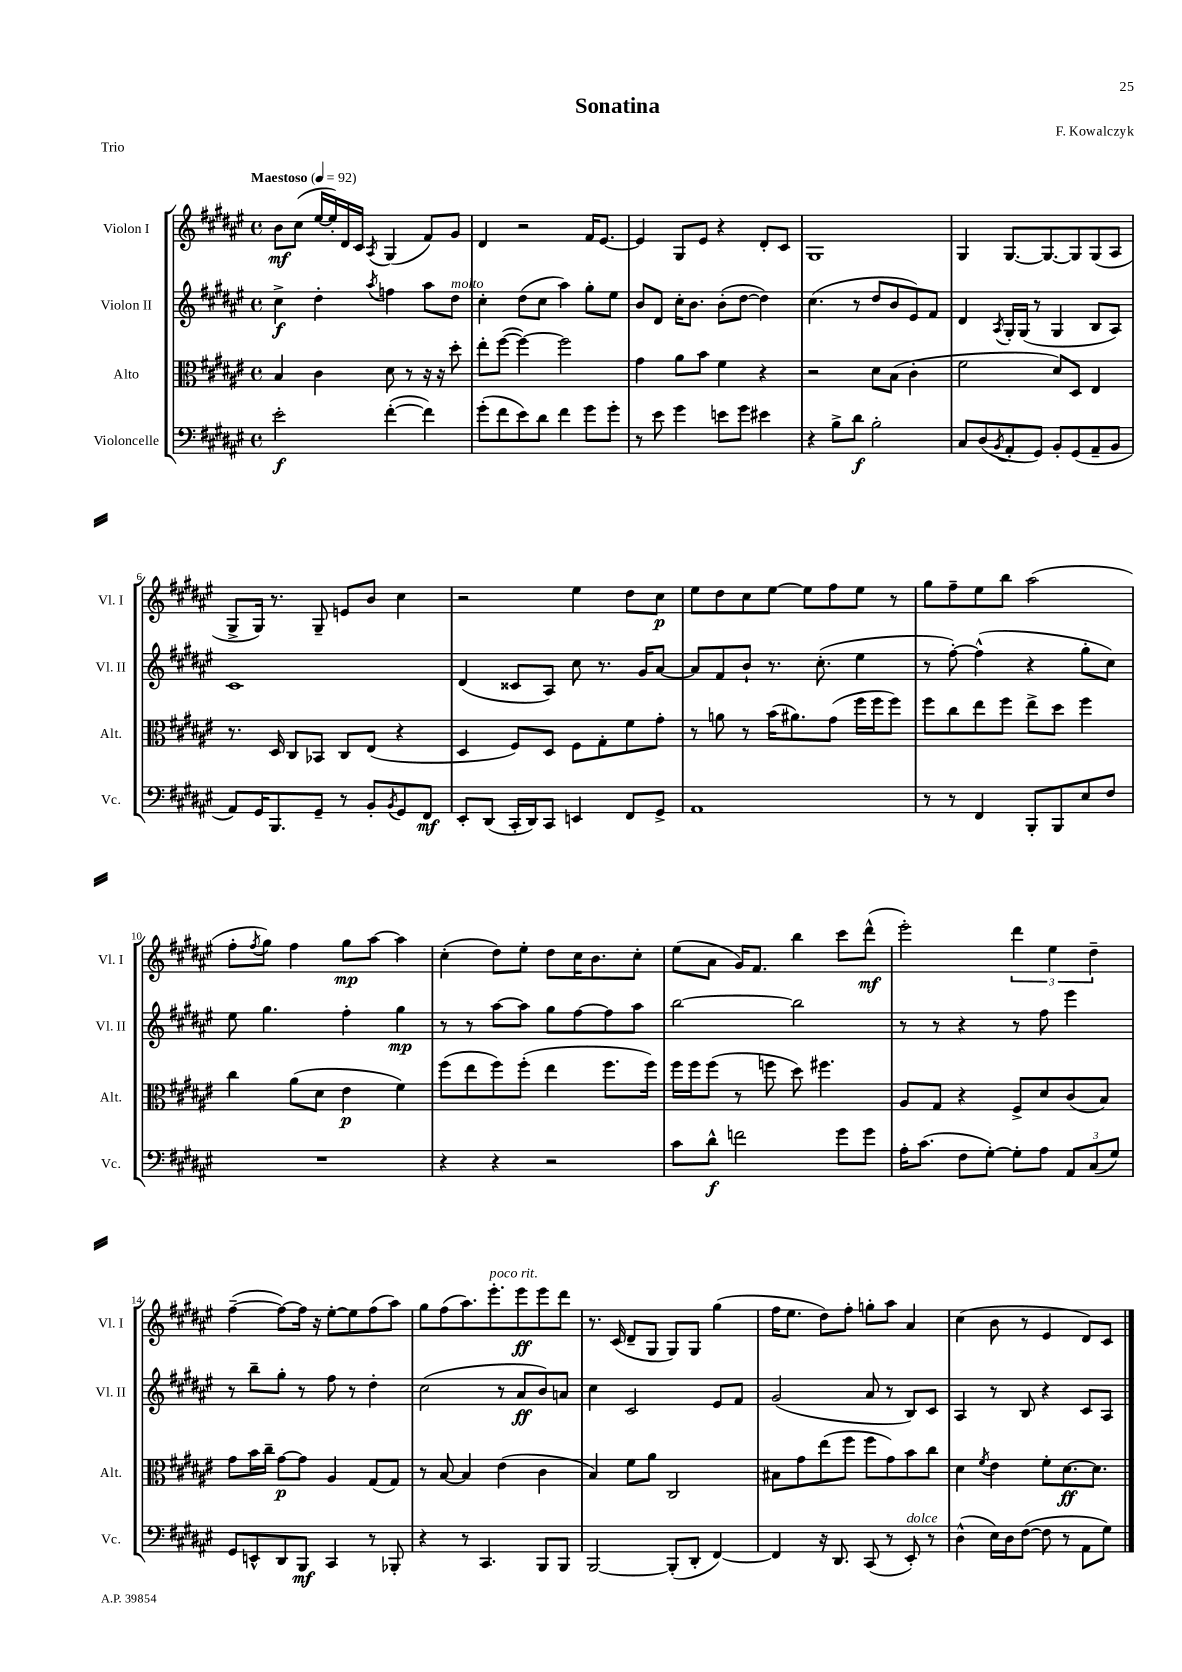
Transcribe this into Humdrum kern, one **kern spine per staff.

**kern	**dynam	**kern	**dynam	**kern	**dynam	**kern	**dynam
*part4	*part4	*part3	*part3	*part2	*part2	*part1	*part1
*staff4	*staff4	*staff3	*staff3	*staff2	*staff2	*staff1	*staff1
*I"Violoncelle	*	*I"Alto	*	*I"Violon II	*	*I"Violon I	*
*I'Vc.	*	*I'Alt.	*	*I'Vl. II	*	*I'Vl. I	*
*clefF4	*	*clefC3	*	*clefG2	*	*clefG2	*
*k[f#c#g#d#a#e#]	*	*k[f#c#g#d#a#e#]	*	*k[f#c#g#d#a#e#]	*	*k[f#c#g#d#a#e#]	*
*M4/4	*	*M4/4	*	*M4/4	*	*M4/4	*
*met(c)	*	*met(c)	*	*met(c)	*	*met(c)	*
*MM92	*	*MM92	*	*MM92	*	*MM92	*
=1	=1	=1	=1	=1	=1	=1	=1
!	!	!	!	!	!	!LO:TX:a:B:t=Maestoso	!
2e#'\	f	4B/	.	4cc#^\	f	8b\L	mf
.	.	.	.	.	.	(8cc#\J	.
.	.	4c#\	.	4dd#'\	.	[16ee#/LL	.
.	.	.	.	.	.	16ee#'/])	.
.	.	.	.	.	.	16d#/	.
.	.	.	.	.	.	16c#/JJ	.
.	.	.	.	8qaa#/	.	8qA#/	.
([4f#'\	.	8d#\	.	4ffn\	.	(4G#/	.
.	.	8r	.	.	.	.	.
4f#\])	.	16r	.	8aa#\L	.	8f#/L)	.
.	.	16r	.	.	.	.	.
!	!	!	!	!LO:TX:a:i:t=molto	!	!	!
.	.	8dd#'\	.	8dd#\J	.	8g#/J	.
=2	=2	=2	=2	=2	=2	=2	=2
(8g#'\L	.	8ee#'\L	.	4cc#'\	.	4d#/	.
8f#\	.	([8ff#\J	.	.	.	.	.
8e#\)	.	4ff#\_)	.	(8dd#\L	.	2r	.
8d#\J	.	.	.	8cc#\J	.	.	.
4f#\	.	2ff#\]	.	4aa#\)	.	.	.
8g#\L	.	.	.	8gg#'\L	.	16f#/KL	.
.	.	.	.	.	.	[8.e#/J	.
8g#'\J	.	.	.	8ee#\J	.	.	.
=3	=3	=3	=3	=3	=3	=3	=3
8r	.	4g#\	.	8b/L	.	4e#/]	.
8e#\	.	.	.	8d#/J	.	.	.
4g#\	.	8a#\L	.	16cc#'\KL	.	8G#/L	.
.	.	.	.	8.b\J	.	.	.
.	.	8b\J	.	.	.	8e#/J	.
8en\L	.	4f#\	.	(8b'\L	.	4r	.
8g#\J	.	.	.	[8dd#\J	.	.	.
4e#X\	.	4r	.	4dd#\])	.	8d#'/L	.
.	.	.	.	.	.	8c#/J	.
=4	=4	=4	=4	=4	=4	=4	=4
4r	.	2r	.	(4.cc#\	.	1G#	.
8B^\L	.	.	.	.	.	.	.
8d#\J	f	.	.	8r	.	.	.
2B'\	.	8d#\L	.	8dd#/L	.	.	.
.	.	(8B\J	.	8b/	.	.	.
.	.	4c#'\	.	8e#/)	.	.	.
.	.	.	.	8f#/J	.	.	.
=5	=5	=5	=5	=5	=5	=5	=5
8C#/L	.	2f#\	.	4d#/	.	4G#/	.
(8D#/	.	.	.	.	.	.	.
8qBB/	.	.	.	8qA#/	.	.	.
8AA#'/	.	.	.	16G#'/LL	.	[8.G#/L	.
.	.	.	.	(16G#/JJ	.	.	.
8GG#/J)	.	.	.	8r	.	.	.
.	.	.	.	.	.	8.G#/_	.
8BB'/L	.	8d#/L)	.	4G#/	.	.	.
(8GG#/	.	8D#/J	.	.	.	8G#/]	.
8AA#~/	.	4E#/	.	8B/L	.	(8G#/	.
8BB/J	.	.	.	8A#/J)	.	8A#/J	.
!!LO:LB:g=z
=6	=6	=6	=6	=6	=6	=6	=6
8AA#/L)	.	8.r	.	1c#	.	8G#^/L	.
16GG#/K	.	.	.	.	.	16G#/Jk)	.
8.BBB/	.	16D#/	.	.	.	8.r	.
.	.	8C#/L	.	.	.	.	.
8GG#~/J	.	8BB-X/J	.	.	.	8G#~/	.
8r	.	8C#/L	.	.	.	8en/L	.
8BB'/L	.	(8E#/J	.	.	.	8b/J	.
8qBB/	.	.	.	.	.	.	.
8GG#/	.	4r	.	.	.	4cc#\	.
8FF#/J	mf	.	.	.	.	.	.
=7	=7	=7	=7	=7	=7	=7	=7
8EE#'/L	.	4D#/	.	(4d#/	.	2r	.
(8DD#/J	.	.	.	.	.	.	.
16CC#'/LL	.	8F#/L)	.	8c##X/L	.	.	.
16DD#/J)	.	.	.	.	.	.	.
8CC#/J	.	8D#/J	.	8A#/J)	.	.	.
4EEn/	.	8F#\L	.	8cc#\	.	4ee#\	.
.	.	8G#'\	.	8.r	.	.	.
8FF#/L	.	8f#\	.	.	.	8dd#\L	.
.	.	.	.	16g#/KL	.	.	.
8GG#^/J	.	8g#'\J	.	[8a#/J	.	8cc#\J	p
=8	=8	=8	=8	=8	=8	=8	=8
1AA#	.	8r	.	8a#/L]	.	8ee#\L	.
.	.	8an\	.	8f#/	.	8dd#\	.
.	.	8r	.	8b`/J	.	8cc#\	.
.	.	(16b\KL	.	8.r	.	[8ee#\J	.
.	.	8.a#X\)	.	.	.	.	.
.	.	.	.	.	.	8ee#\L]	.
.	.	.	.	(8.cc#'\	.	.	.
.	.	(8g#\J	.	.	.	8ff#\	.
.	.	16ff#\LL	.	4ee#\	.	8ee#\J	.
.	.	16ff#\J	.	.	.	.	.
.	.	8ff#\J)	.	.	.	8r	.
=9	=9	=9	=9	=9	=9	=9	=9
8r	.	8ff#\L	.	8r	.	8gg#\L	.
8r	.	8cc#\	.	[8ff#'\)	.	8ff#~\	.
4FF#/	.	8ee#\	.	(4ff#^^\]	.	8ee#\	.
.	.	8ff#\J	.	.	.	8bb\J	.
8BBB'/L	.	8ee#^\L	.	4r	.	(2aa#\	.
8BBB/	.	8dd#\J	.	.	.	.	.
8E#/	.	4ff#\	.	8gg#'\L	.	.	.
8F#/J	.	.	.	8cc#\J)	.	.	.
!!LO:LB:g=z
=10	=10	=10	=10	=10	=10	=10	=10
1r	.	4cc#\	.	8ee#\	.	8ff#'\L	.
.	.	.	.	.	.	8qff#/	.
.	.	.	.	4.gg#\	.	8gg#\J)	.
.	.	(8a#\L	.	.	.	4ff#\	.
.	.	8d#\J	.	.	.	.	.
.	.	4e#\	p	4ff#'\	.	8gg#\L	mp
.	.	.	.	.	.	[8aa#\J	.
.	.	4f#\)	.	4gg#\	mp	4aa#\]	.
=11	=11	=11	=11	=11	=11	=11	=11
4r	.	(8ff#\L	.	8r	.	(4cc#'\	.
.	.	8ee#\	.	8r	.	.	.
4r	.	8ff#\)	.	[8aa#\L	.	8dd#\L)	.
.	.	(8ff#'\J	.	8aa#\J]	.	8ee#'\J	.
2r	.	4ee#\	.	8gg#\L	.	8dd#\L	.
.	.	.	.	[8ff#\	.	16cc#\K	.
.	.	.	.	.	.	8.b\	.
.	.	8.ff#\L	.	8ff#\]	.	.	.
.	.	.	.	8aa#\J	.	8cc#'\J	.
.	.	16ff#\Jk)	.	.	.	.	.
=12	=12	=12	=12	=12	=12	=12	=12
8c#\L	.	16ff#\LL	.	[2bb\	.	(8ee#\L	.
.	.	16ff#\J	.	.	.	.	.
8d#^^\J	f	(8ff#\J	.	.	.	8a#\J	.
2fn\	.	8r	.	.	.	16g#/KL)	.
.	.	.	.	.	.	8.f#/J	.
.	.	8ffn\	.	.	.	.	.
.	.	8dd#\)	.	2bb\]	.	4bb\	.
.	.	4.ff#X\	.	.	.	.	.
8g#\L	.	.	.	.	.	8ccc#\L	.
8g#\J	.	.	.	.	.	(8ddd#^^\J	mf
=13	=13	=13	=13	=13	=13	=13	=13
16A#'\KL	.	8A#/L	.	8r	.	2eee#'\)	.
(8.c#\J	.	.	.	.	.	.	.
.	.	8G#/J	.	8r	.	.	.
8F#\L	.	4r	.	4r	.	.	.
[8G#'\J)	.	.	.	.	.	.	.
8G#'\L]	.	8F#^/L	.	8r	.	6ddd#\	.
8A#\J	.	8d#/	.	8ff#\	.	.	.
.	.	.	.	.	.	6ee#\	.
12AA#/L	.	(8c#/	.	4eee#\	.	.	.
(12C#/	.	.	.	.	.	6dd#~\	.
.	.	8B/J)	.	.	.	.	.
12G#/J)	.	.	.	.	.	.	.
!!LO:LB:g=z
=14	=14	=14	=14	=14	=14	=14	=14
8GG#/L	.	8g#\L	.	8r	.	([4ff#~\	.
8EEn^^/	.	16b\L	.	8bb~\L	.	.	.
.	.	16cc#~\JJ	.	.	.	.	.
8DD#/	.	[8g#\L	p	8gg#'\J	.	8ff#\L_)	.
8BBB/J	mf	8g#\J]	.	8r	.	16ff#\Jk]	.
.	.	.	.	.	.	16r	.
4CC#/	.	4A#/	.	8ff#\	.	[8ee#'\L	.
.	.	.	.	8r	.	8ee#\]	.
8r	.	(8G#/L	.	4dd#'\	.	(8ff#\	.
8BBB-X'/	.	8G#/J)	.	.	.	8aa#\J)	.
=15	=15	=15	=15	=15	=15	=15	=15
4r	.	8r	.	(2cc#\	.	8gg#\L	.
.	.	[8B/	.	.	.	(8ff#\	.
8r	.	4B/]	.	.	.	8.aa#\)	.
4.CC#/	.	.	.	.	.	.	.
!	!	!	!	!	!	!LO:TX:a:i:t=poco rit.	!
.	.	.	.	.	.	8.eee#'\	.
.	.	(4e#\	.	8r	.	.	.
.	.	.	.	8a#/L	ff	8eee#\	ff
8BBB/L	.	4c#\	.	8b/)	.	8eee#\	.
8BBB/J	.	.	.	8an/J	.	8ddd#\J	.
=16	=16	=16	=16	=16	=16	=16	=16
[2BBB/	.	4B/)	.	4cc#\	.	8.r	.
.	.	.	.	.	.	(16c#/	.
.	.	8f#\L	.	2c#/	.	8d#~/L	.
.	.	8a#\J	.	.	.	8G#/J	.
(8BBB'/L]	.	2C#/	.	.	.	8G#/L)	.
8DD#'/J	.	.	.	.	.	8G#/J	.
[4FF#/)	.	.	.	8e#/L	.	(4gg#\	.
.	.	.	.	8f#/J	.	.	.
=17	=17	=17	=17	=17	=17	=17	=17
4FF#/]	.	8B#X\L	.	(2g#/	.	16ff#\KL	.
.	.	.	.	.	.	8.ee#\J	.
.	.	8g#\	.	.	.	.	.
16r	.	(8ee#\	.	.	.	8dd#\L)	.
8.DD#/	.	.	.	.	.	.	.
.	.	8ff#\J	.	.	.	8ff#'\J	.
(8CC#/	.	8ff#\L	.	8a#/	.	8ggn'\L	.
8r	.	8g#\)	.	8r	.	8aa#\J	.
!LO:TX:a:i:t=dolce	!	!	!	!	!	!	!
8EE#'/)	.	8b\	.	8B/L)	.	4a#/	.
8r	.	8cc#\J	.	8c#/J	.	.	.
=18	=18	=18	=18	=18	=18	=18	=18
(4D#^^\	.	4d#\	.	4A#/	.	(4cc#\	.
.	.	8qf#/	.	.	.	.	.
16E#\LL)	.	4e#\	.	8r	.	8b\	.
16D#\J	.	.	.	.	.	.	.
([8F#\J	.	.	.	8B/	.	8r	.
8F#\]	.	8f#'\L	.	4r	.	4e#/	.
8r	.	[8.d#\	ff	.	.	.	.
8AA#\L	.	.	.	8c#/L	.	8d#/L)	.
.	.	8.d#\J]	.	.	.	.	.
8G#\J)	.	.	.	8A#/J	.	8c#/J	.
==	==	==	==	==	==	==	==
*-	*-	*-	*-	*-	*-	*-	*-
